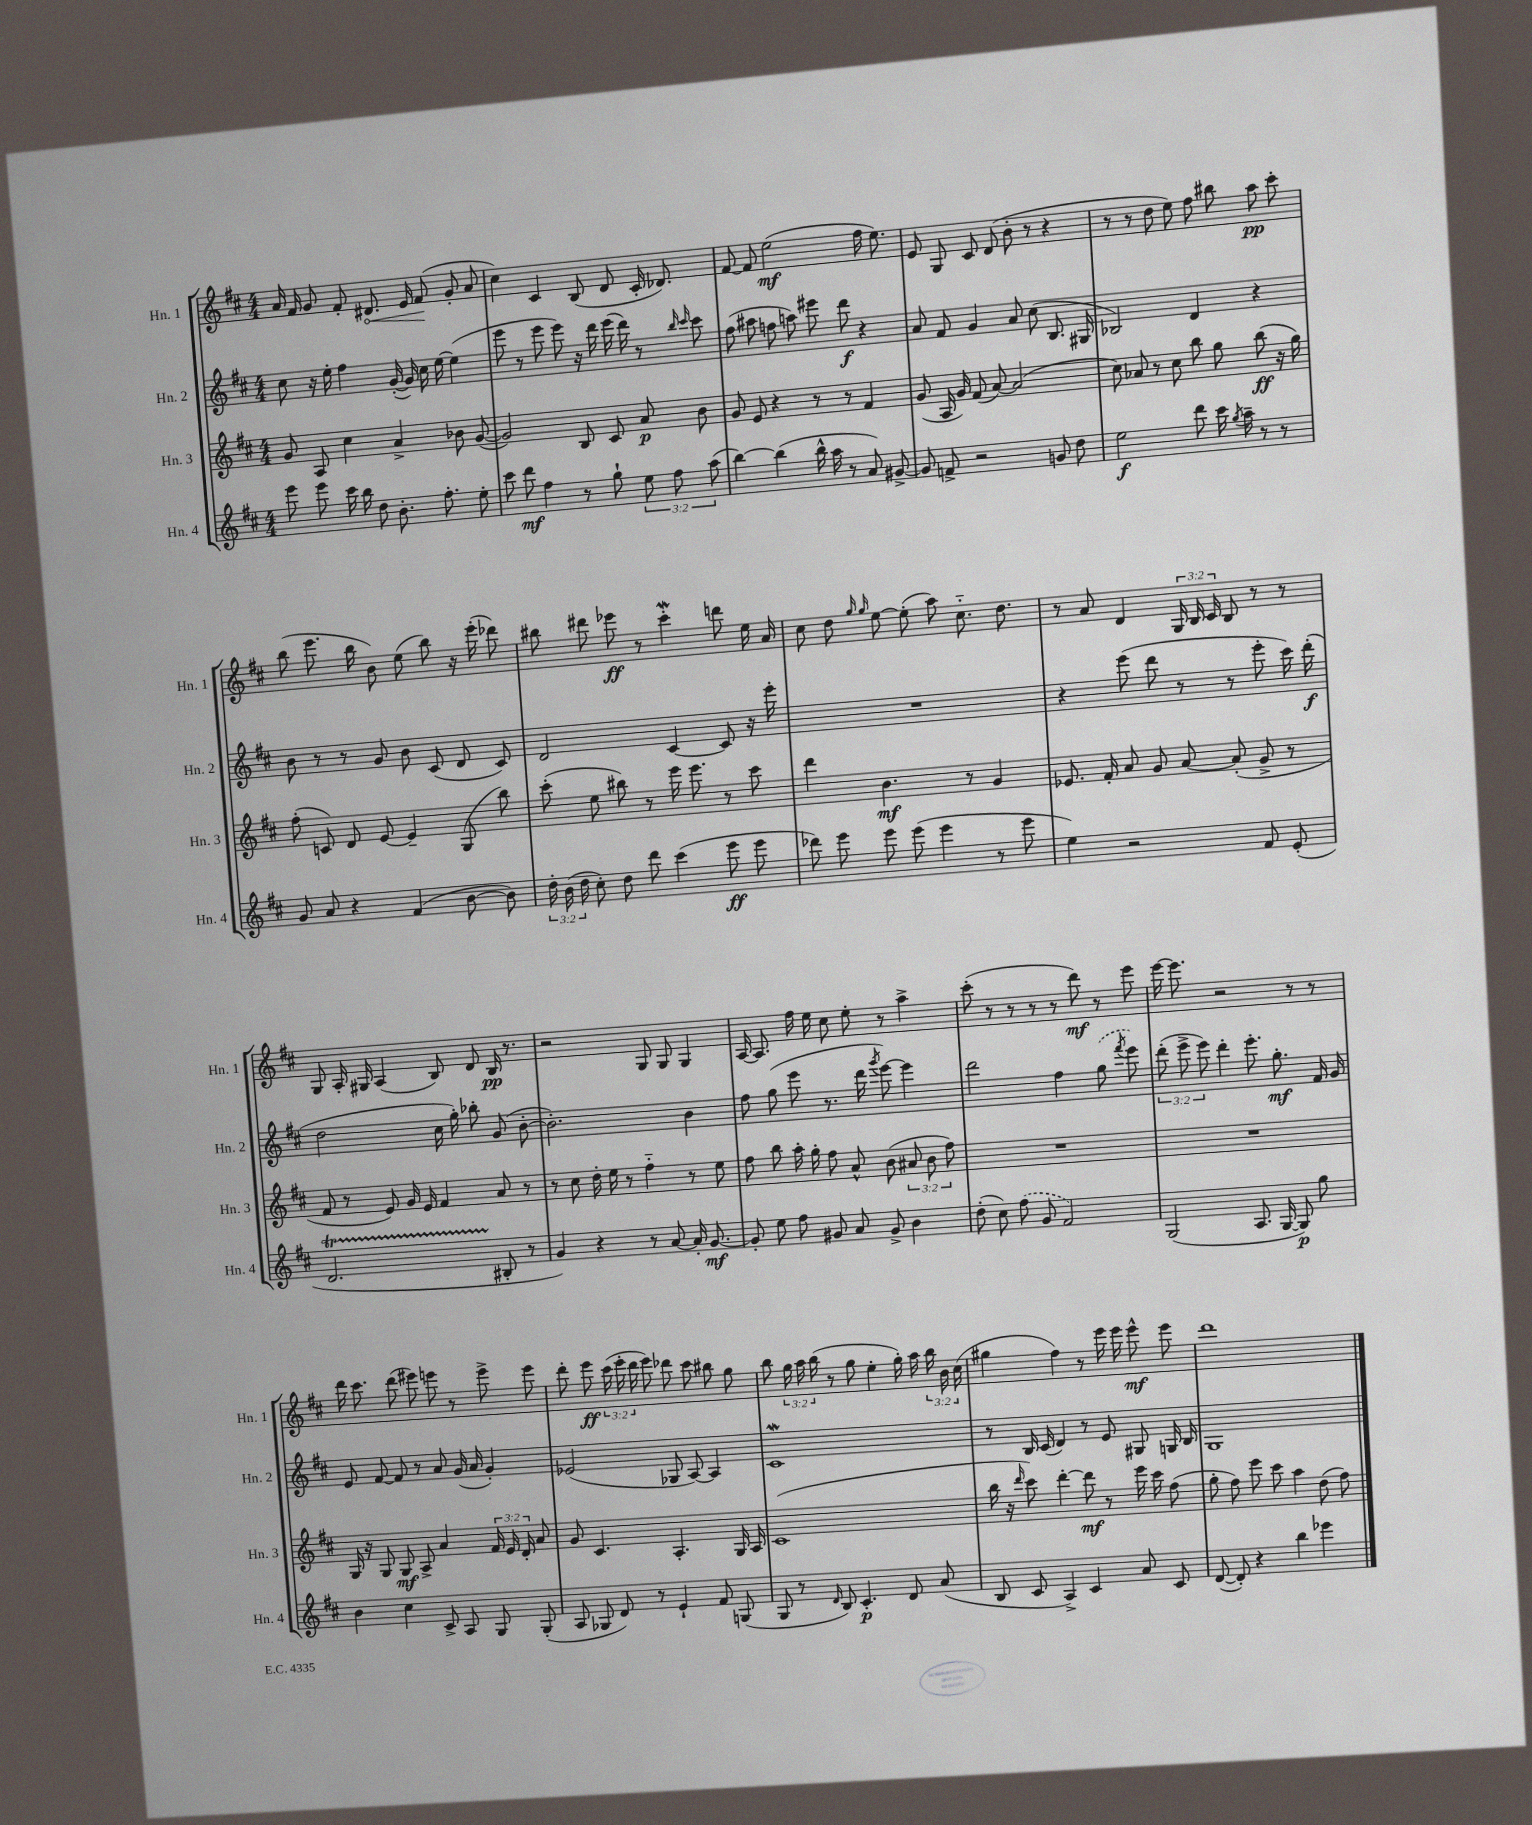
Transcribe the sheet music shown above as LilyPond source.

<<
\new StaffGroup <<
\new Staff = "s0" \with { instrumentName = "Hn. 1" shortInstrumentName = "Hn. 1" } {
    \clef treble \key d \major \numericTimeSignature \time 4/4 \override Staff.TupletNumber.text = #tuplet-number::calc-fraction-text
    \autoBeamOff a'16 fis'16 g'8 fis'8-. \once \override Hairpin.circled-tip = ##t dis'8.\< e'16 fis'8\!( g'8-. a'8 |
    cis''4) cis'4 b8( d'8 cis'16-. des'8.) |
    fis'8~ fis'8 e''2\mf( fis''16 e''8.) |
    e'8 g8 cis'8 d'8( b'8-. r8 r4 |
    r8 r8 d''8 e''8) fis''8 bis''8 a''8\pp cis'''8-. |
    b''8( e'''8. b''16 b'8) e''8( b''8) r16 e'''16-.( des'''8) |
    bis''8 dis'''8 ees'''8\ff r8 cis'''4-.\mordent d'''8 e''16 a'16 |
    cis''8 d''8 \grace { g''16 g''16 } e''8~ e''8-.( a''8) cis''8.-_ d''8. |
    r8 a'8 d'4 \tuplet 3/2 { g16 b16 cis'16 } b8 r8 r8 |
    g8 a16-. gis16 a4( b8) d'8 b16\pp r8. |
    r2 g8 g8 g4 |
    a16~ a8. fis''16 e''16 cis''8 e''8-. r8 a''4-> |
    cis'''8-.( r8 r8 r8 r8 d'''8\mf) r8 e'''8 |
    e'''16~ e'''8. r2 r8 r8 |
    d'''16 cis'''8. d'''8( eis'''8) e'''8 r8 e'''8-> e'''8 |
    d'''8-. e'''8\ff \tuplet 3/2 { cis'''16( e'''16-. d'''16 } e'''8) des'''8 cis'''8 bis''8 g''8 |
    b''8 \tuplet 3/2 { g''16 a''16 b''16( } r8 g''8 e''4-. g''16-.) a''16 \tuplet 3/2 { b''16 b'16 cis''16( } |
    gis''4 fis''4) r8 e'''16 e'''16 e'''8-^\mf e'''8 |
    d'''1 \bar "|." |
}
\new Staff = "s1" \with { instrumentName = "Hn. 2" shortInstrumentName = "Hn. 2" } {
    \clef treble \key d \major \numericTimeSignature \time 4/4 \override Staff.TupletNumber.text = #tuplet-number::calc-fraction-text
    \autoBeamOff cis''8 r16 e''16-. fis''4 g'16~-.( g'16) cis''16 e''16~ e''4( |
    e'''8 r8 e'''8 e'''8) r16 d'''16 e'''16( d'''16) r8 \grace { b''16 cis'''16 } cis'''8 |
    fis''8( ais''8 f''8 a''8) eis'''8 d'''8\f r4 |
    a'8 fis'8 g'4 a'8 cis''8( b8. gis16 |
    bes2) d'4 r4 |
    b'8 r8 r8 g'8 b'8 cis'8( d'8 cis'8) |
    d'2 cis'4~ cis'8 r16 e'''16-. |
    R1 |
    r4 e'''8( d'''8 r8 r8 e'''8-. cis'''16) d'''16-.\f( |
    d''2 cis''16 g''16-.) bes''8-. g'8( b'8~-. |
    b'2.-.) b'4 |
    fis''8 g''8( e'''8 r8. d'''16 \acciaccatura { g'''8 } e'''8~) e'''4 |
    d'''2 fis''4 \once \slurDashed g''8( \acciaccatura { fis'''8 } e'''8) |
    \tuplet 3/2 { d'''8-.( e'''8-> e'''8) } d'''4-. e'''8.-. g''8.-.\mf fis'16 g'16 |
    e'8 fis'8~ fis'8 r8 a'8 g'16( a'16 g'4-.) |
    ees'2( ges8 a8~) a4 |
    cis'1\mordent |
    r8 b16 cis'16( d'4) r8 e'8 gis8 g16 b16 |
    g1 \bar "|." |
}
\new Staff = "s2" \with { instrumentName = "Hn. 3" shortInstrumentName = "Hn. 3" } {
    \clef treble \key d \major \numericTimeSignature \time 4/4 \override Staff.TupletNumber.text = #tuplet-number::calc-fraction-text
    \autoBeamOff g'8 a8 cis''4 a'4-> bes'8 g'8~( |
    g'2) b8 cis'8 a'8\p b'8 |
    g'8 e'8 r4 r8 r8 fis'4 |
    g'8( a16 g'16) fis'8( a'8~) a'2( |
    cis''8) aes'8 r8 cis''8 b''8 g''8 b''8\ff( r16 g''16) |
    fis''8-.( c'8) d'8 e'8~ e'4-- g8( b''8) |
    cis'''8-.( e''8 bis''8) r8 e'''16 e'''8. r8 cis'''8 |
    d'''4 b'4.\mf r8 g'4 |
    ees'8. fis'16-. a'8 g'8 a'8~ a'8-.( g'8-> r8 |
    fis'8 r8 e'8) g'16 e'16 fis'4 a'8 r8 |
    r8 cis''8 d''16-. e''16 r8 fis''4-_ r8 e''8 |
    fis''8 b''8 a''16-. g''16-. fis''8 a'8-^ b'8( \tuplet 3/2 { ais'8 b'8 fis''8) } |
    R1 |
    R1 |
    g16 r16 g8 g8\mf a8-> a'4 \tuplet 3/2 { fis'16 e'16 d'16-. } a'8 |
    g'8 cis'4. a4.-. g16 a16 |
    cis'1( |
    b''16 r16 \grace { d'''16 } cis'''8) d'''4~-. d'''8\mf r8 e'''16 cis'''16 fis''8( |
    g''8-. fis''8) e'''8 cis'''8 a''4 d''8( fis''8) \bar "|." |
}
\new Staff = "s3" \with { instrumentName = "Hn. 4" shortInstrumentName = "Hn. 4" } {
    \clef treble \key d \major \numericTimeSignature \time 4/4 \override Staff.TupletNumber.text = #tuplet-number::calc-fraction-text
    \autoBeamOff e'''8 e'''8 cis'''16 b''16 d''8 b'8.-. fis''8.-. e''8-. |
    cis'''8 d'''8\mf fis''4 r8 g''8-! \tuplet 3/2 { e''8 fis''8 a''8( } |
    b''4~) b''4( b''16-^ a''16 r8 a'8) gis'8~-> |
    gis'8 f'8-> r2 g'8 d''8 |
    e''2\f d'''8 cis'''16 \acciaccatura { g''8 } a''16-- r8 r8 |
    g'8 a'8 r4 fis'4( b'8~ b'8) |
    \tuplet 3/2 { d''16-. b'16( d''16 } cis''8-.) d''8 d'''8 cis'''4( e'''8\ff e'''8 |
    des'''8) e'''8 e'''8 e'''8( e'''4 r8 e'''8 |
    e''4) r2 fis'8 e'8-.( |
    d'2.\startTrillSpan bis8-.\stopTrillSpan r8 |
    g'4) r4 r8 a'8~ a'16-. g'8.~\mf |
    g'8-. e''8 fis''8 gis'8 a'8 gis'8-> b'4 |
    d''8-.( cis''8) \once \slurDashed fis''8( g'8 fis'2) |
    g2( a8. g16~ g8\p) g''8 |
    b'4 cis''4 cis'8-> a8 g8 g8-.( |
    a8 ges8 d'8) r8 e'4-! fis'8 g8( |
    g8 r8 \grace { d'16 } b8) cis'4.-.\p d'8 a'8( |
    b8 cis'8 a4->) cis'4 a'8 cis'8 |
    d'8~( d'8-.) r4 b''4 ees'''4 \bar "|." |
}
>>
>>
\layout { \context { \Score \remove "Bar_number_engraver" } }
